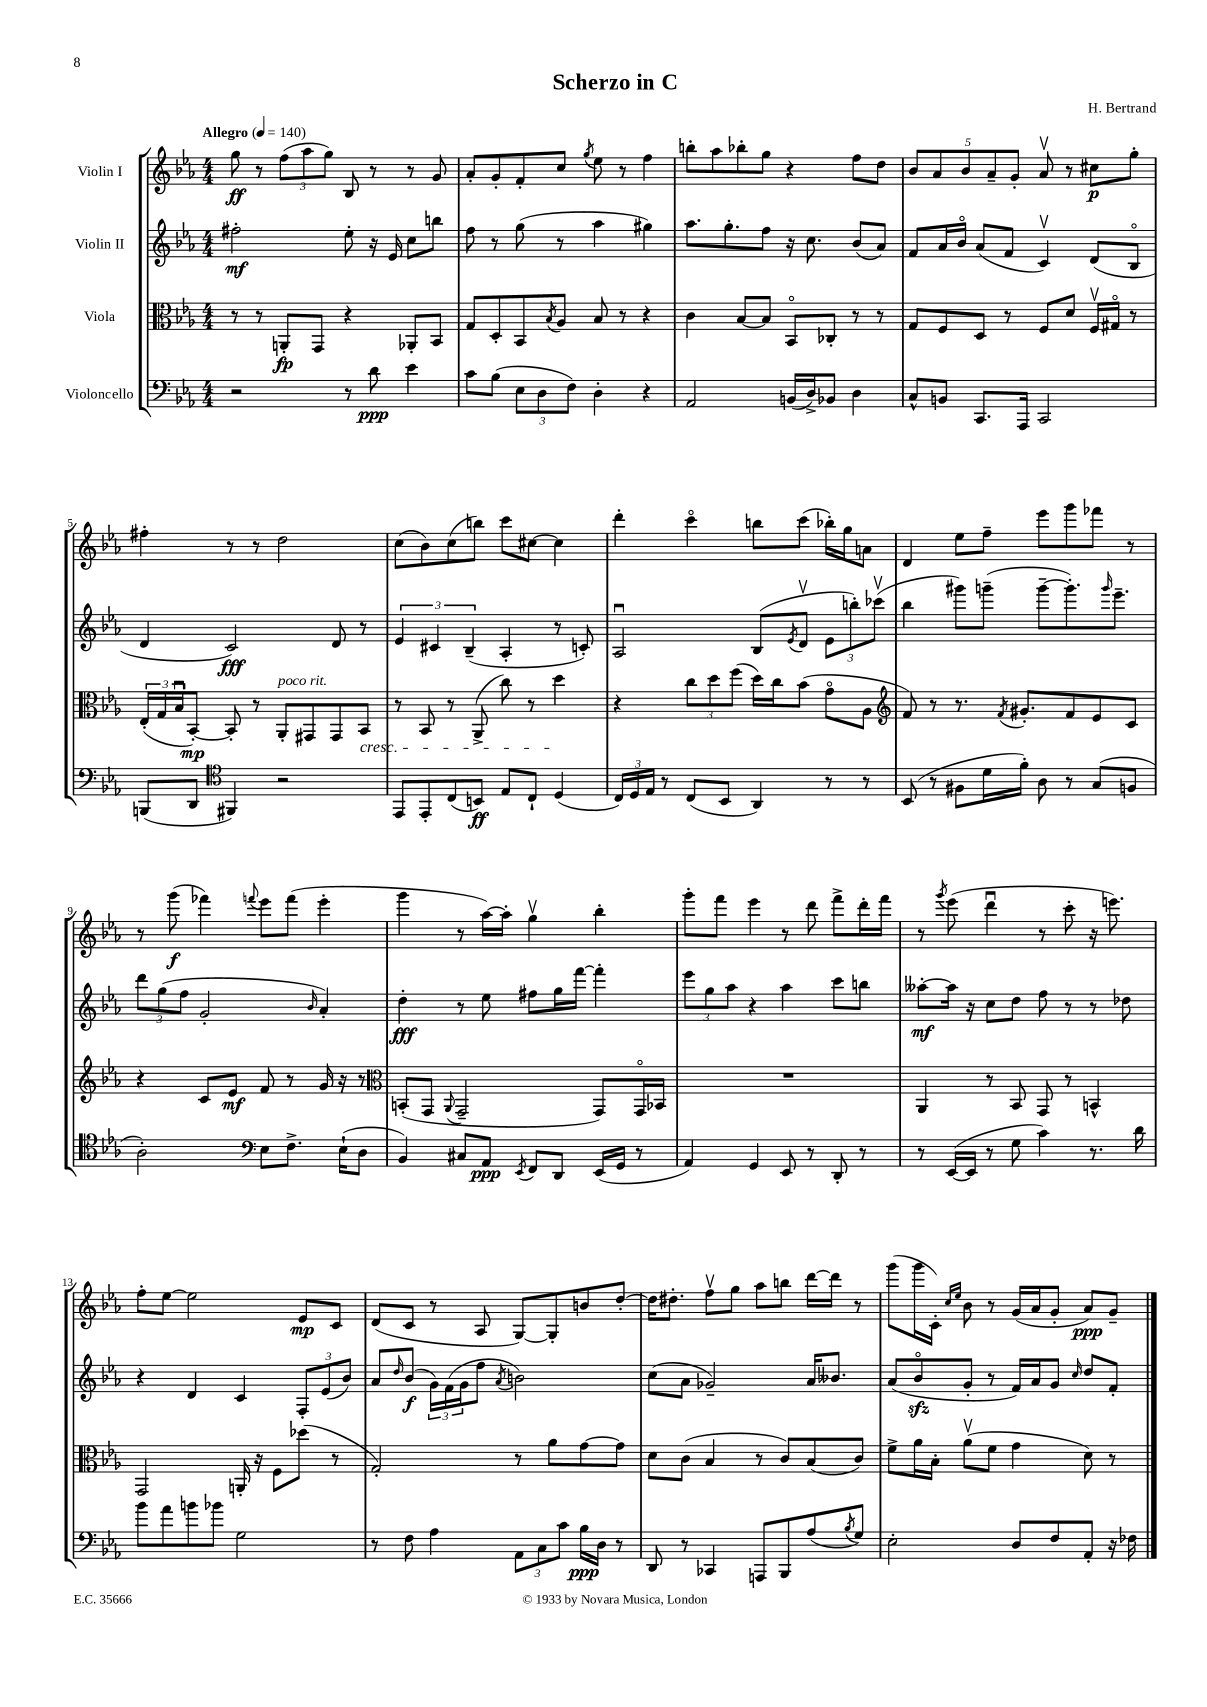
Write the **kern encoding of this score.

**kern	**kern	**kern	**kern
*staff4	*staff3	*staff2	*staff1
*clefF4	*clefC3	*clefG2	*clefG2
*k[b-e-a-]	*k[b-e-a-]	*k[b-e-a-]	*k[b-e-a-]
*M4/4	*M4/4	*M4/4	*M4/4
*MM140	*MM140	*MM140	*MM140
2r	8r	2ff#'	8gg
.	8r	.	8r
.	8AA'	.	(12ff
.	.	.	12aa-
.	8GG	.	.
.	.	.	12gg)
8r	4r	8ee-'	8B-
8d	.	16r	8r
.	.	16e-	.
4e-	8AA-'	8cc	8r
.	8BB-	8bb	8g
=	=	=	=
8c	8G	8ff	8a-'
(8B-	8D'	8r	8g'
12E-	8BB-	(8gg	8f'
12D	.	.	.
.	8qB-	.	.
.	8A-	8r	8cc
12F)	.	.	.
.	.	.	8qgg
4D'	8B-	4aa-	8ee-
.	8r	.	8r
4r	4r	4gg#)	4ff
=	=	=	=
2AA-	4c	8.aa-	8bb'
.	.	.	8aa-
.	.	8.gg'	.
.	[8B-	.	8bb-'
.	8B-]	8ff	8gg
(16BB	8BB-o	16r	4r
16D^)	.	8.cc	.
8BB-	8C-'	.	.
4D	8r	(8b-	8ff
.	8r	8a-)	8dd
=	=	=	=
8C^^	8G	8f	10b-
.	.	.	10a-
8BB	8F	16a-	.
.	.	16b-o	.
.	.	.	10b-
8.CC	8D	(8a-	.
.	.	.	10a-~
.	8r	8f	.
.	.	.	10g'
16AAA-	.	.	.
2CC	8F	4cv)	8a-v
.	8d	.	8r
.	16Fv	(8d	8cc#
.	16G#o	.	.
.	8r	8B-o	8gg'
=	=	=	=
(8BBB	(24E-'	4d	4ff#'
.	24G	.	.
.	24B-u	.	.
8DD	[8BB-')	.	.
*clefC4	*	*	*
4FF#)	8BB-']	2c)	8r
.	8r	.	8r
2r	8AA-'	.	2dd
.	8GG#	.	.
.	8GG#	8d	.
.	8BB-	8r	.
=	=	=	=
8EE-	8r	6e-	(8cc
8EE-'	8BB-	.	8b-)
.	.	6c#	.
(8C	8r	.	(8cc
.	.	(6B-~	.
8BB)	(8AA-^	.	8bb)
8E-	8cc)	4A-'	8ccc
8C`	8r	.	[8cc#
(4D	4dd	8r	4cc#]
.	.	8c')	.
=	=	=	=
24C)	4r	2A-u	4ddd'
24D	.	.	.
24E-	.	.	.
8r	.	.	.
(8C	12cc	.	4ccco
.	12dd	.	.
8BB-	.	.	.
.	(12ff	.	.
4AA-)	16dd)	(8B-	8bb
.	16cc	.	.
.	.	8qe-	.
.	(8b-	8dv	(8ccc
8r	8go	12e-	16bb-')
.	.	.	16gg
.	.	12bb')	.
8r	8A-	.	8a
.	.	(12ccc-v	.
=	=	=	=
*	*clefG2	*	*
(8BB-	8f)	4bb-	4d
8r	8r	.	.
8F#	8.r	8ggg#)	8ee-
16d	.	(8ggg~	8ff~
.	8qf	.	.
16f')	8.g#'	.	.
8A-	.	[8ggg~	8eee-
8r	8f	8.ggg'])	8ggg
(8G	8e-	.	8fff-
.	.	16qqggg	.
.	.	8.eee-~	.
8F	8c	.	8r
=	=	=	=
2A-')	4r	12ddd	8r
.	.	(12gg	.
.	.	.	(8ggg
.	.	12ff	.
.	8c	2g'	4fff-)
.	8e-	.	.
*clefF4	*	*	*
.	.	.	8qqfff
8E-	8f	.	8eee-
8.F^	8r	.	(8fff
.	.	16qqb-	.
.	16g	4a-')	4eee-'
(16E-`	16r	.	.
8D	8r	.	.
=	=	=	=
*	*clefC3	*	*
4BB-)	(8BB'	4dd'	4ggg
.	8GG	.	.
.	8qqAA-	.	.
8C#	2GG~	8r	8r
8AA-	.	8ee-	[16aa-)
.	.	.	16aa-']
8qEE-	.	.	.
8FF	.	8ff#	4ggv
8DD	.	16gg	.
.	.	[16fff	.
(16EE-	8GG)	4fff']	4bb-'
16GG	.	.	.
8r	16GGo	.	.
.	16BB-	.	.
=	=	=	=
4AA-)	1r	12eee-	8ggg'
.	.	12gg	.
.	.	.	8fff
.	.	12aa-	.
4GG	.	4r	4eee-
8EE-	.	4aa-	8r
8r	.	.	8ddd
8DD'	.	8ccc	8fff^
8r	.	8bb	16ddd'
.	.	.	16fff
=	=	=	=
8r	4AA-	[8aa--'	8r
.	.	.	8qggg
([16EE-	.	16aa--]	(8eee-
16EE-]	.	16r	.
8r	8r	8cc	4dddu
8G	8BB-	8dd	.
4c)	8GG	8ff	8r
.	8r	8r	8ccc'
8.r	4BB^^	8r	16r
.	.	.	8.eee)
.	.	8dd-	.
16d	.	.	.
=	=	=	=
8b-	2GG	4r	8ff'
8a-	.	.	[8ee-
8b	.	4d	2ee-]
8b-	.	.	.
2G	16AA'	4c	.
.	16r	.	.
.	8F	.	.
.	(8dd-	12F'	8e-
.	.	(12e-	.
.	8r	.	8c
.	.	12b-)	.
=	=	=	=
8r	2G')	8a-	(8d
.	.	16qqdd	.
8F	.	(8b-	8c
4A-	.	24g)	8r
.	.	(24f	.
.	.	24g	.
.	.	8ff	8A-
.	.	8qa-	.
12AA-	8r	2b)	[8G)
12C	.	.	.
.	8a-	.	8G']
12c	.	.	.
16B-	[8g	.	8b
16D	.	.	.
8r	8g]	.	[8dd'
=	=	=	=
8DD	8d	(8cc	16dd]
.	.	.	8.dd#'
8r	(8c	8a-	.
4CC-	4B-	2g-~)	8ffv
.	.	.	8gg
8AAA	8r	.	8aa-
8BBB-	8c)	.	8bb
(8A-	(8B-	16a-	[16ddd
.	.	8.b--	16ddd]
8qB-	.	.	.
8G)	8c)	.	8r
=	=	=	=
2E-'	8f^	(8a-	(8ggg
.	16a-	8b-o	16ggg
.	16B-'	.	16c')
.	.	.	16qqcc
.	.	.	16qqee-
.	(8a-v	8g'	8b-
.	8f	8r	8r
8D	4g	16f)	(16g
.	.	16a-	16a-
8F	.	8g	8g'
.	.	16qqcc	.
8AA-'	8d)	8dd	8a-)
16r	8r	8f'	8g~
16F-	.	.	.
==	==	==	==
*-	*-	*-	*-
